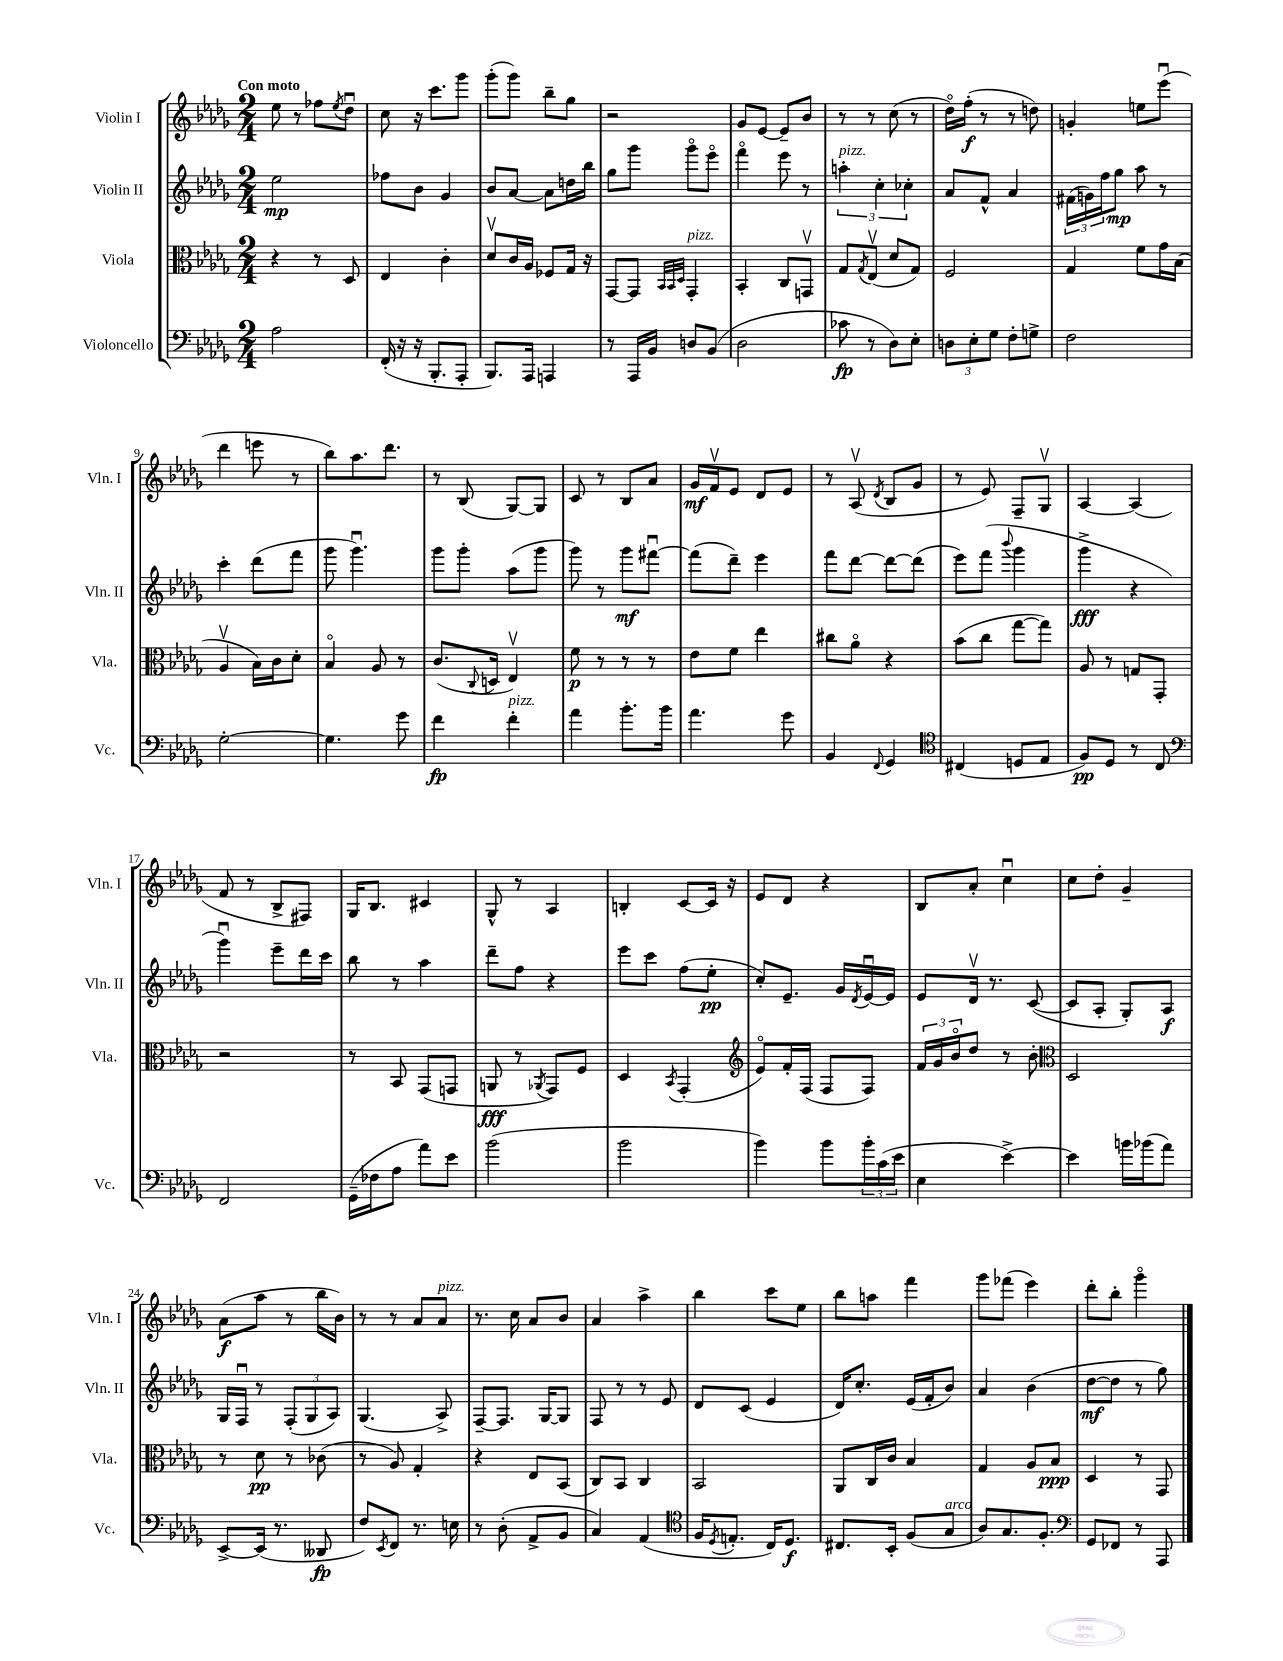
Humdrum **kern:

**kern	**kern	**kern	**kern
*staff4	*staff3	*staff2	*staff1
*clefF4	*clefC3	*clefG2	*clefG2
*k[b-e-a-d-g-]	*k[b-e-a-d-g-]	*k[b-e-a-d-g-]	*k[b-e-a-d-g-]
*M2/4	*M2/4	*M2/4	*M2/4
2A-	4r	2ee-	8ee-
.	.	.	8r
.	8r	.	8ff-
.	.	.	8qee-
.	8D-	.	8dd-u
=	=	=	=
(16FF'	4E-	8ff-	8cc
16r	.	.	.
16r	.	8b-	16r
8.BBB-'	.	.	8.ccc
.	4c'	4g-	.
8AAA-'	.	.	8ggg-
=	=	=	=
8.BBB-)	8d-v	8b-	(8ggg-'
.	16c	[8a-	8ggg-)
16AAA-	16A-	.	.
4AAA	8F-	8a-]	8bb-~
.	16G-	16dd	8gg-
.	16r	16bb-	.
=	=	=	=
8r	[8GG-	8gg-	2r
16AAA-	8GG-]	8ggg-	.
16BB-	.	.	.
.	32qqBB-	.	.
.	32qqBB-	.	.
.	32qqD-	.	.
8D	4GG-'	8ggg-o	.
(8BB-	.	8eee-o	.
=	=	=	=
2D-	4BB-'	4fffo	8g-
.	.	.	[8e-
.	8C	8eee-	8e-~]
.	8GGv	8r	8b-
=	=	=	=
8c-	8G-	6aa'	8r
.	8qG-	.	.
8r	(8E-v	.	8r
.	.	6cc'	.
8D-)	8d-	.	(8cc
.	.	6cc-'	.
8E-'	8G-)	.	8r
=	=	=	=
12D	2F	8a-	16dd-o)
.	.	.	(16ff'
12E-'	.	.	.
.	.	8f^^	8r
12G-	.	.	.
8F'	.	4a-	8r
8G^	.	.	8dd)
=	=	=	=
2F	4G-	(24f#	4g'
.	.	24g)	.
.	.	24ff	.
.	.	8gg-	.
.	8f	8aa-	8ee
.	16g-	8r	(8eee-u
.	(16B-	.	.
=	=	=	=
[2G-'	4A-v	4ccc'	4ddd-
.	16B-)	(8ddd-	8eee
.	16c	.	.
.	8d-'	8fff	8r
=	=	=	=
4.G-]	4B-o	8ggg-	8bb-)
.	.	4.ggg-u)	8.aa-
.	8A-	.	.
.	.	.	8.ddd-
8g-	8r	.	.
=	=	=	=
4f	(8.c	8ggg-	8r
.	.	8ggg-'	(8B-
.	8qqC	.	.
.	16D	.	.
4f'	4E-v)	(8aa-	[8G-)
.	.	8ggg-	8G-]
=	=	=	=
4a-	8f	8ggg-)	8c
.	8r	8r	8r
8.b-'	8r	8ggg-	8B-
.	8r	[8fff#u	8a-
16b-	.	.	.
=	=	=	=
4.a-	8e-	(8fff#]	16g-
.	.	.	16fv
.	8f	8ddd-~)	8e-
.	4ee-	4eee-	8d-
8g-	.	.	8e-
=	=	=	=
4BB-	8cc#	8fff	8r
.	8a-o	[8ddd-	(8A-v
8qqFF	.	.	8qd-
4GG-	4r	8ddd-_	8B-
.	.	(8ddd-]	8g-
=	=	=	=
*clefC4	*	*	*
(4C#	(8b-	8eee-)	8r
.	8cc	(8fff	8e-)
.	.	8qqbbb-	.
8D	[8gg-	4ggg-	8F~
8E-	8gg-])	.	8G-v
=	=	=	=
8F)	8A-	4ggg-^	[4A-
8D-	8r	.	.
8r	8G	4r	(4A-]
8C	8GG-'	.	.
=	=	=	=
*clefF4	*	*	*
2FF	2r	4ggg-u)	8f
.	.	.	8r
.	.	8eee-~	8B-^
.	.	16ddd-	8F#)
.	.	16ccc	.
=	=	=	=
(16GG-~	8r	8bb-	16G-
16F-	.	.	8.B-
8A-	8BB-	8r	.
8a-)	(8GG-	4aa-	4c#
8e-	8GG	.	.
=	=	=	=
(2b-	8AA	8ddd-~	8G-^^
.	8r	8ff	8r
.	8qAA-	.	.
.	8GG-)	4r	4A-
.	8F	.	.
=	=	=	=
2b-	4D-	8eee-	4B'
.	.	8ccc	.
.	8qBB-	.	.
.	(4GG-'	(8ff	[8c
.	.	8ee-'	16c]
.	.	.	16r
=	=	=	=
*	*clefG2	*	*
4b-)	8e-o)	8cc')	8e-
.	16f'	8.e-~	8d-
.	(16F	.	.
8b-	8F	.	4r
.	.	16g-	.
.	.	8qd-	.
24b-'	8F)	[16e-u	.
(24c	.	.	.
.	.	16e-]	.
24e-	.	.	.
=	=	=	=
4E-	24f	8e-	8B-
.	24g-	.	.
.	24b-o	.	.
.	8dd-	16d-v	8a-'
.	.	8.r	.
[4e-^)	8r	.	4ccu
.	8b-'	([8c	.
=	=	=	=
*	*clefC3	*	*
4e-]	2D-	8c]	8cc
.	.	8A-'	8dd-'
16b	.	8G-')	4g-~
(16b-	.	.	.
8a-)	.	8A-	.
=	=	=	=
[8EE-^	8r	16G-	(8a-
.	.	16Fu	.
(16EE-]	8d-	8r	8aa-
8.r	.	.	.
.	8r	(12F'	8r
.	.	12G-	.
8DD--	(8c-	.	16bb-
.	.	12A-)	.
.	.	.	16b-)
=	=	=	=
8F)	8r	(4.G-	8r
8qEE-	.	.	.
8FF	8A-)	.	8r
8.r	4G-'	.	8a-
.	.	8A-^)	8a-
16E	.	.	.
=	=	=	=
8r	4r	[8F~	8.r
(8D-'	.	8.F]	.
.	.	.	16cc
8AA-^	8E-	.	8a-
.	.	[16G-	.
8BB-	(8BB-	8G-]	8b-
=	=	=	=
4C)	8C)	8F	4a-
.	8BB-	8r	.
(4AA-	4C	8r	4aa-^
.	.	8e-	.
=	=	=	=
*clefC4	*	*	*
16F	2BB-	8d-	4bb-
8qD-	.	.	.
8.E'	.	.	.
.	.	(8c	.
16C)	.	4e-	8ccc
8.D-	.	.	.
.	.	.	8ee-
=	=	=	=
8.C#	8AA-	16d-)	8bb-
.	.	8.cc'	.
.	16C	.	8aa
16BB-'	16c	.	.
(8F	4B-	(16e-	4fff
.	.	16f'	.
8G-	.	8b-)	.
=	=	=	=
8A-)	4G-	4a-	8ggg-
8.G-	.	.	(8fff-
.	8A-	(4b-	4eee-)
8.F'	.	.	.
.	8B-	.	.
=	=	=	=
*clefF4	*	*	*
8GG-	4D-	[8dd-	8ddd-'
8FF-	.	8dd-]	8bb-'
8r	8r	8r	4ggg-o
8AAA-	8GG-	8gg-)	.
==	==	==	==
*-	*-	*-	*-
